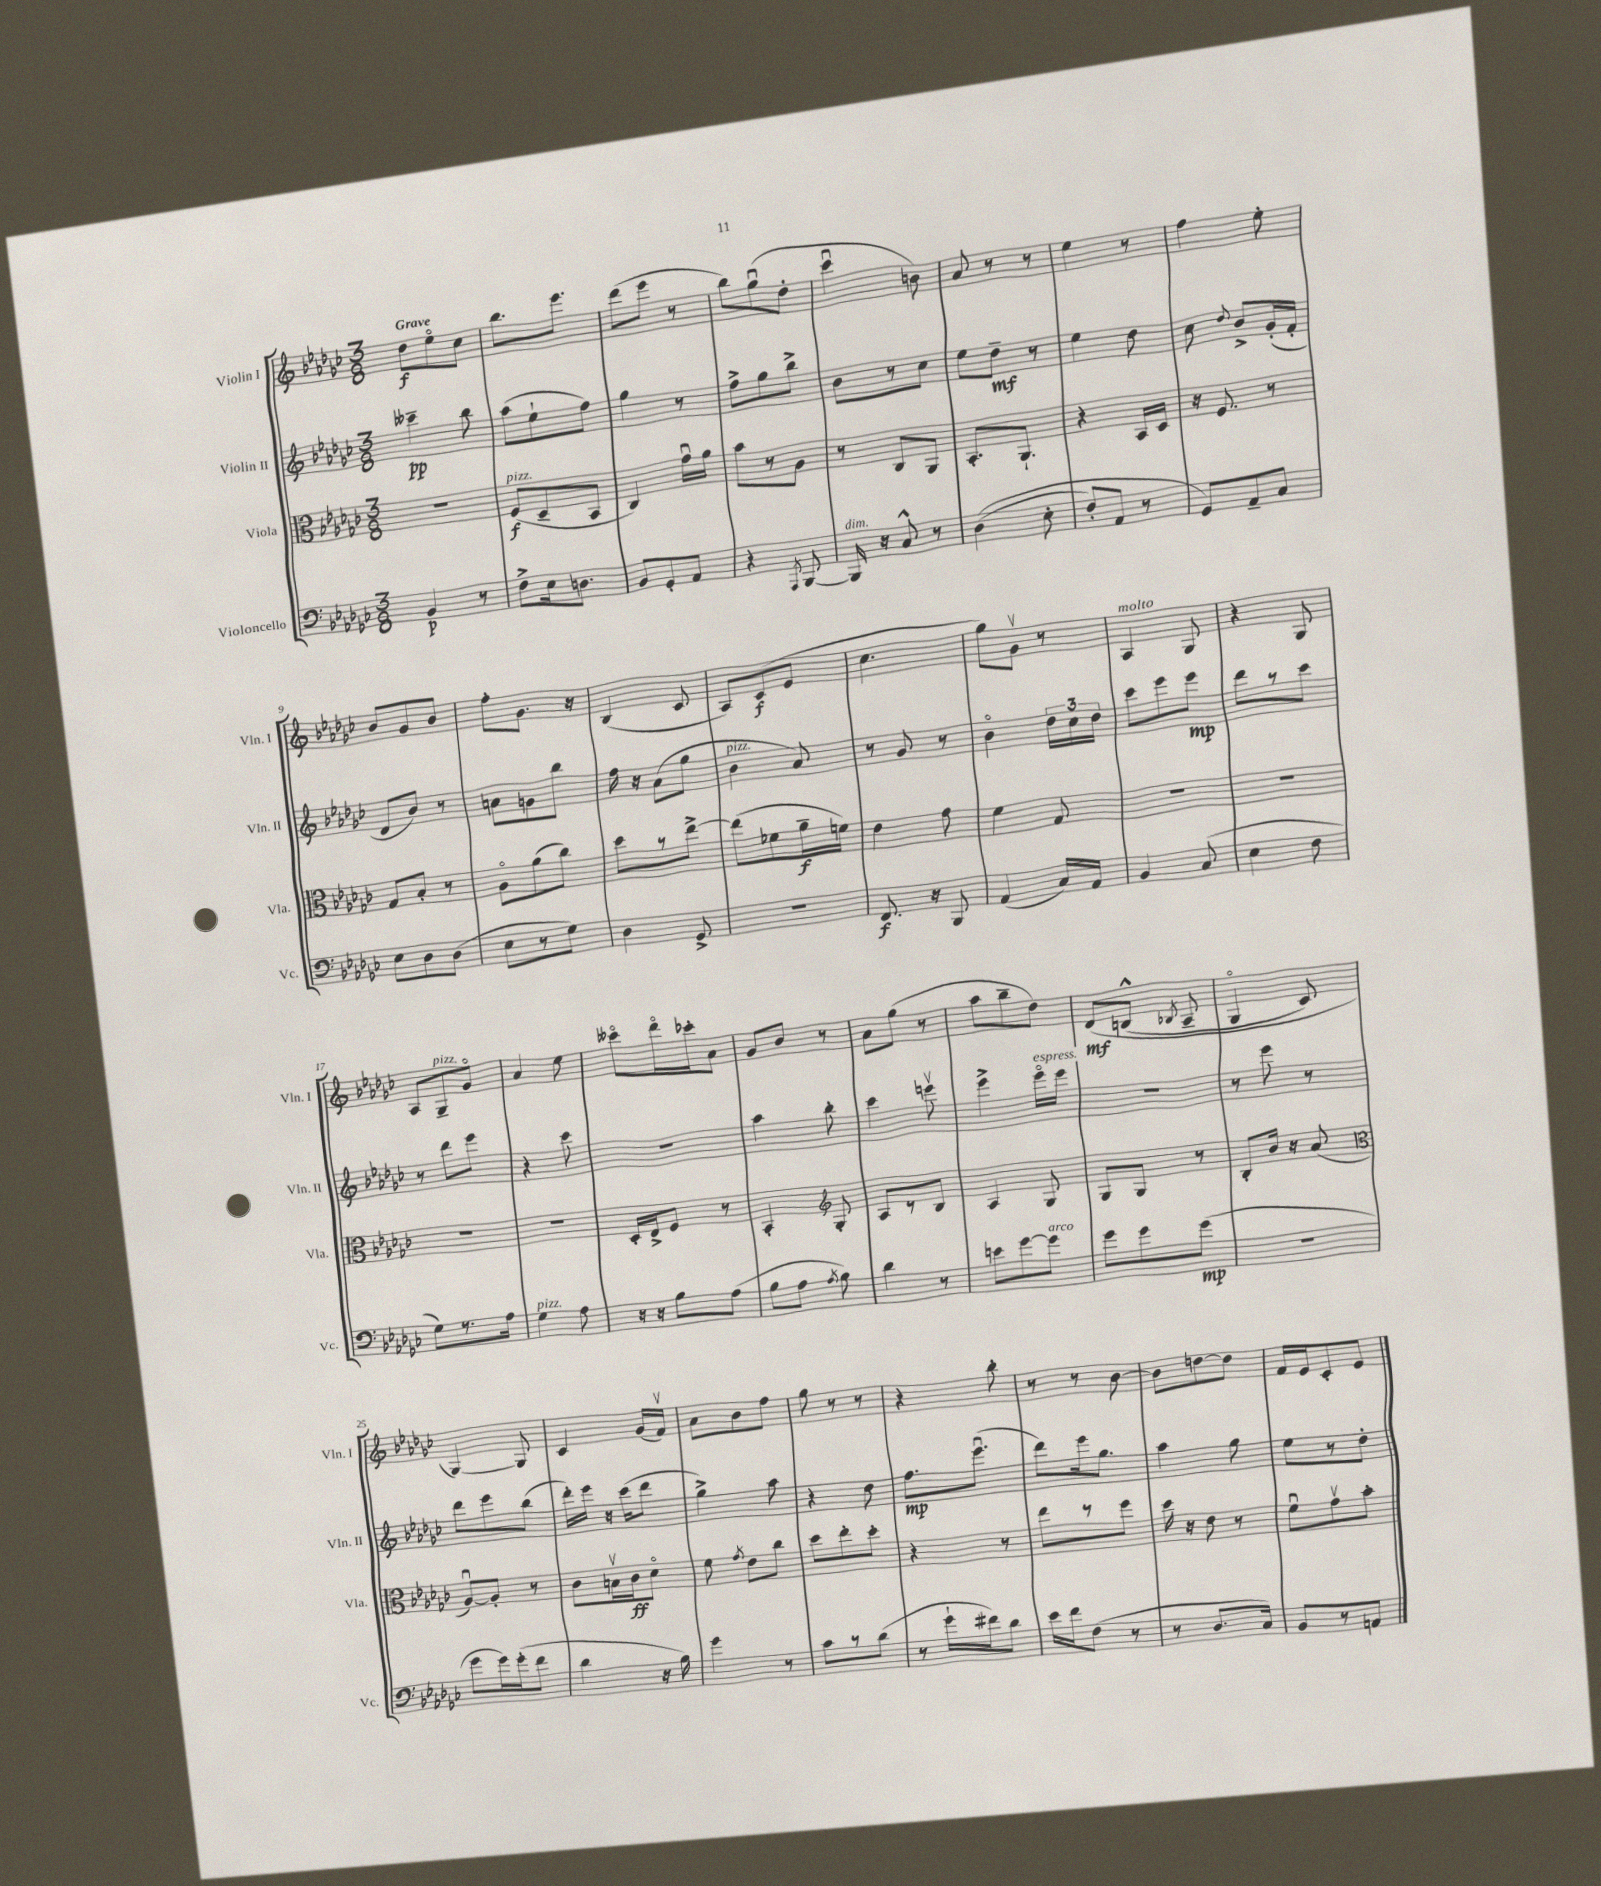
<<
\new StaffGroup <<
\new Staff = "s0" \with { instrumentName = "Violin I" shortInstrumentName = "Vln. I" } {
    \clef treble \key ges \major \numericTimeSignature \time 3/8 \tempo "Grave"
    \autoBeamOff des''8[\f ees''8\flageolet ces''8] |
    bes''8.[ ees'''8.] |
    des'''8[( ees'''8] r8 |
    bes''8[) ges''8\downbow( des''8]-. |
    ces'''4\downbow b'8) |
    aes'8 r8 r8 |
    ees''4 r8 |
    f''4 ees''8-. |
    bes'8[ ges'8 bes'8] |
    f''8[-. ges'8.] r16 |
    bes4( ces'8 |
    aes8[) ces'8\f( ees'8] |
    ces''4. |
    ges''8[) ges'8]\upbow r8 |
    aes4^\markup { \italic "molto" } ges8 |
    r4 ges8 |
    aes8[ ges8--^\markup { \italic "pizz." } ges'8]\flageolet |
    aes'4 ees''8 |
    ceses'''8[\flageolet des'''16\flageolet ces'''16-. aes'8] |
    ges'8[ bes'8] r8 |
    aes'8[ ges''8]( r8 |
    aes''8[ bes''8-- des''8]) |
    des'8[\mf\( b8]-^( \acciaccatura { bes8 } aes8-- |
    ges4\flageolet ces'8) |
    ges4~\) ges8 |
    ces'4 ges'16[( f'16]\upbow) |
    aes'8[ bes'8 f''8] |
    ges''8 r8 r8 |
    r4 bes''8-. |
    r8 r8 bes'8~ |
    bes'8[ d''8~ d''8] |
    f'16[ ees'16 ces'8-. ees'8] \bar "|." |
}
\new Staff = "s1" \with { instrumentName = "Violin II" shortInstrumentName = "Vln. II" } {
    \clef treble \key ges \major \numericTimeSignature \time 3/8
    \autoBeamOff ceses'''4--\pp bes''8 |
    aes''8[( ees''8-! f''8]) |
    ges''4 r8 |
    f''8[-> ges''8 bes''8]-> |
    bes'8[ r8 ces''8] |
    ees''8[ des''8]--\mf r8 |
    ees''4 des''8 |
    ces''8 \appoggiatura { des''8 } bes'8[-> ges'16-.( f'16]-. |
    des'8[ bes'8]) r8 |
    a'8[ g'8 bes''8] |
    f''16 r16 aes'8[( ges''8] |
    bes'4^\markup { \italic "pizz." } aes'8) |
    r8 ges'8 r8 |
    bes'4\flageolet \tuplet 3/2 { des''16[ ces''16 des''16] } |
    ces'''8[ ees'''8 ees'''8]\mp |
    des'''8[ r8 ces'''8] |
    r8 des'''8[ ees'''8] |
    r4 ces'''8 |
    R4. |
    aes''4 bes''8-. |
    ces'''4 e'''8\upbow |
    ees'''4-> ees'''16[\flageolet^\markup { \italic "espress." } ees'''16] |
    R4. |
    r8 ees'''8 r8 |
    des'''8[ ees'''8 bes''8]( |
    des'''16[-.) ees'''16] r16 ces'''16[( des'''8] |
    ges''4->) aes''8 |
    r4 des''8 |
    f''8.[\mp ees'''8.]\downbow( |
    des'''8[) ees'''16 ges''8.] |
    aes''4 ges''8 |
    ees''8[ r8 des''8]-. \bar "|." |
}
\new Staff = "s2" \with { instrumentName = "Viola" shortInstrumentName = "Vla." } {
    \clef alto \key ges \major \numericTimeSignature \time 3/8
    \autoBeamOff R4. |
    f8[\f^\markup { \italic "pizz." }( des8-- bes,8] |
    ces4) ges'16[\downbow aes'16] |
    bes'8[ r8 aes8] |
    r8 ces8[ aes,8] |
    bes,8.[-. aes,8.]-! |
    r4 bes,16[ des16] |
    r16 f8. r8 |
    ges8[ bes8]-. r8 |
    aes8[\flageolet aes'8( ces''8]) |
    des''8[ r8 ees''8]~-> |
    ees''8[( fes'8 aes'16--\f f'16]) |
    ees'4 ges'8 |
    f'4 ges8 |
    R4. |
    R4. |
    R4. |
    R4. |
    des16[-. ees16-> f8] r8 |
    bes,4-. \clef treble ges8-. |
    aes8[ r8 bes8] |
    aes4 ges8 |
    ges8[ ges8] r8 |
    bes8[-. bes'16] r16 aes'8( |
    \clef alto aes8[~\downbow) aes8]-. r8 |
    ces'8[ b16\upbow ces'16\ff des'8]\flageolet |
    f'8 \acciaccatura { ges'8 } ees'8[ ces''8] |
    des''8[ ees''8-. des''8]-. |
    r4 r8 |
    ees''8[ r8 f''8] |
    des''16 r16 ees'8 r8 |
    f'8[\downbow ges'8\upbow bes'8]-. \bar "|." |
}
\new Staff = "s3" \with { instrumentName = "Violoncello" shortInstrumentName = "Vc." } {
    \clef bass \key ges \major \numericTimeSignature \time 3/8
    \autoBeamOff bes,4\p r8 |
    f8[-> ees16 d8.] |
    bes,8[ ges,8-. aes,8] |
    r4 \acciaccatura { aes,,8 } bes,,8~ |
    bes,,16^\markup { \italic "dim." } r16 ces8-^ r8 |
    des4(\( ees8-. |
    f8[-.) aes,8] r8 |
    ges,8[\) aes,8-- ces8] |
    ees8[ des8 des8]( |
    ees8[ r8 ges8]) |
    des4 ges,8-> |
    R4. |
    f,8.\f r16 bes,,8 |
    aes,4( ces16[) aes,16] |
    bes,4 ces8( |
    ees4 f8 |
    ges8[) r8. aes16] |
    ges4^\markup { \italic "pizz." } aes8 |
    r16 r16 bes8[ aes8]( |
    bes8[ aes8] \acciaccatura { aes8 } bes8) |
    des'4 r8 |
    e'8[ ges'8~ ges'8]^\markup { \italic "arco" } |
    ges'8[ ges'8 ges'8]\mp( |
    R4. |
    ges'8[ ges'16) ges'16-.( f'8] |
    des'4 r16 bes16) |
    ges'4 r8 |
    ces'8[ r8 des'8]( |
    r8 ges'16[-! fis'16) des'8] |
    ees'16[ f'16 f8]( r8 |
    r8 des8.[ ces16]) |
    bes,8[ r8 a,8] \bar "|." |
}
>>
>>
